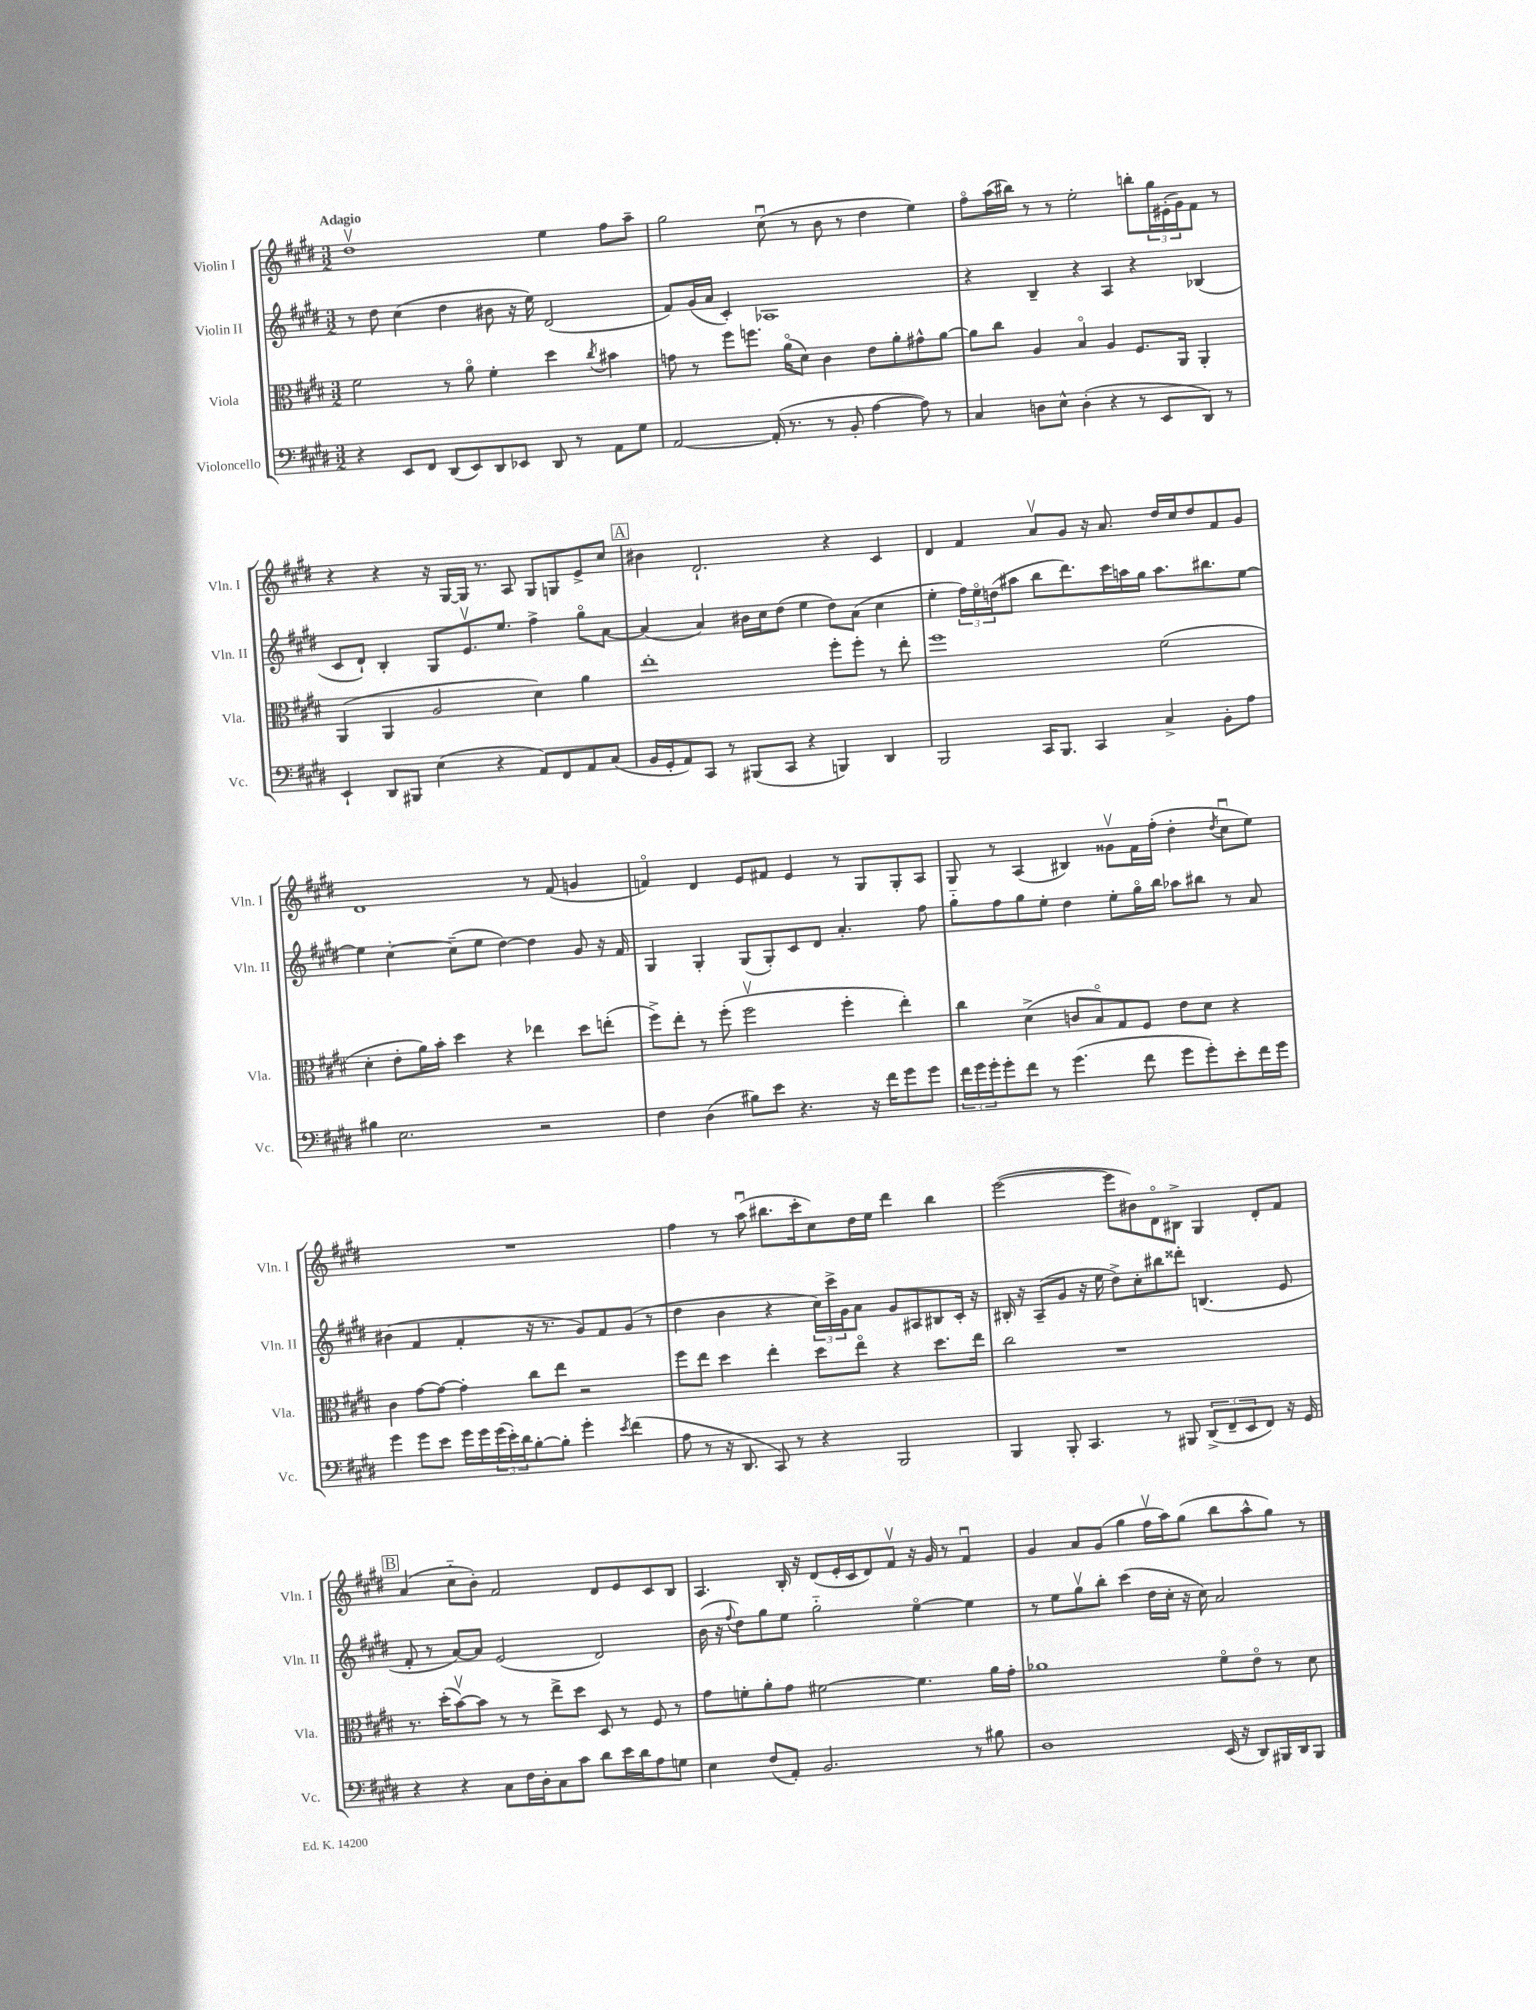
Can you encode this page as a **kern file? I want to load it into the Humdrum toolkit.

**kern	**kern	**kern	**kern
*staff4	*staff3	*staff2	*staff1
*clefF4	*clefC3	*clefG2	*clefG2
*k[f#c#g#d#]	*k[f#c#g#d#]	*k[f#c#g#d#]	*k[f#c#g#d#]
*M3/2	*M3/2	*M3/2	*M3/2
4r	2f#	8r	1dd#v
.	.	8dd#	.
8EE	.	(4cc#	.
8FF#	.	.	.
(8DD#	8r	4dd#	.
8EE)	8ao	.	.
8DD#	4f#'	8b#	.
8EE-	.	16r	.
.	.	16ee)	.
8DD#	4dd#	(2d#	4ee
8r	.	.	.
.	8qcc#	.	.
8AA	4b#	.	8ff#
8G#	.	.	8aa~
=	=	=	=
[2AA	8g	8f#)	2gg#
.	8r	(16g#	.
.	.	16a	.
.	8ff#	4c#')	.
.	8.ff	.	.
(16AA']	.	1A-	(8cc#u
8.r	(16ao	.	.
.	8d#)	.	8r
8r	4c#	.	8b
8BB'	.	.	8r
[4A	8e	.	4dd#
.	8a'	.	.
8A])	8g#^^	.	4ee)
8r	[8a	.	.
=	=	=	=
4C#	8a]	4r	8ff#o
.	8cc#	.	(16aa
.	.	.	16bb#)
8D	4A	4B~	8r
8E^^	.	.	8r
(4D'	4Bo	4r	2ee'
4r	4A	4A	.
8r	8.F#	4r	8bb'
8EE	.	.	24gg#
.	.	.	(24e#'
.	16AA	.	.
.	.	.	24g#)
8DD#)	4AA'	(4B-	8f#
8r	.	.	8r
=	=	=	=
4EE`	(4AA	8c#	4r
.	.	8d#`)	.
8DD#	4AA	4B'	4r
8BBB#	.	.	.
(4E	2A	8G#	16r
.	.	.	[16G#
.	.	8.ev	16G#]
.	.	.	8.r
4r	.	.	.
.	.	8.ee	.
.	.	.	8A
8AA)	4d#)	4ff#^	8G#
8FF#	.	.	8G
8AA	4a	8gg#o	8e^
(8C#	.	[8a	8cc#
=	=	=	=
16BB	1ee'	(4a]	4b#
16GG#'	.	.	.
8AA)	.	.	.
8CC#	.	4a)	2.d#`
8r	.	.	.
(8BBB#	.	16b#	.
.	.	16cc#	.
8CC#	.	(8dd#	.
4r	.	4ee	.
4BBB)	8ff#'	8dd#)	4r
.	8ff#'	(8a	.
4DD#	8r	4cc#	4c#
.	8ee'	.	.
=	=	=	=
2BBB	1ff#	4ee'	4d#
.	.	24ff#)	4f#
.	.	24eeo	.
.	.	(24dd	.
.	.	8aa#	.
16CC#	.	8bb	8av
8.BBB	.	.	.
.	.	8.ddd#)	8g#
4CC#	.	.	16r
.	.	16ccc#	8.a
.	.	16aa	.
.	.	16gg#	.
4C#^	(2f#	8.aa	16dd#
.	.	.	16cc#
.	.	.	8dd#
.	.	8.bb#	.
8BB'	.	.	8f#
8A	.	[8ee	8g#
=	=	=	=
4B#	4d#'	4ee]	1d#
2.E	8e'	[4cc#'	.
.	16a)	.	.
.	16b'	.	.
.	4dd#	(8cc#~]	.
.	.	8ee	.
.	4r	[4dd#)	.
2r	4ee-	4dd#]	8r
.	.	.	(8f#
.	8dd#	8g#	4g
.	(8ee'	16r	.
.	.	16f#	.
=	=	=	=
4F#	8ff#^)	4G#	4fo)
.	8ee'	.	.
(4D#	8r	4G#'	4d#
.	(8ff#'	.	.
8B#)	2ff#v	(8G#	8e
8e	.	8G#')	8f#
4.r	.	8c#	4e
.	.	8d#	.
.	4ff#'	4.a'	8r
16r	.	.	8G#
16f#	.	.	.
8g#	4ee')	.	8G#'
8g#	.	8ff#	8A
=	=	=	=
24f#	4cc#	8gg#'~	8G#
24g#	.	.	.
24g#'	.	.	.
8g#'	.	8ff#	8r
8f#	(4d#^	8gg#	(4A
8r	.	8ee'	.
(4.g#	8c	4dd#	4B#)
.	8Bo)	.	.
.	8G#	8ee'	8g##v
8f#	8F#	16gg#o	16f#
.	.	16bb	(16ff#'
8g#	8e	8aa-	4dd#'
8g#')	8d#	8bb#	.
.	.	.	8qdd#
8e'	4r	8r	8cc#u
16f#	.	8a	8ee)
16g#	.	.	.
=	=	=	=
4g#	4c#	(4b#	1.r
8g#	[8g#	4f#	.
8e	8g#_	.	.
16g#	4g#']	4f#'	.
16g#	.	.	.
(24g#	.	.	.
24e')	.	.	.
24d#	.	.	.
[8B'	8cc#	16r	.
.	.	8.r	.
8B']	8ee	.	.
4g#'	2r	8g#)	.
.	.	8f#	.
8qe	.	.	.
(4f#	.	(8g#	.
.	.	8r	.
=	=	=	=
8A	8ff#	4dd#	4ff#
8r	8ee	.	.
16r	4dd#	4b	8r
8.DD#	.	.	.
.	.	.	(8aau
8CC#)	4ee'	4r	8.bb#
8r	.	.	.
.	.	.	16ccc#'
4r	8dd#	24cc#)	8cc#)
.	.	24ccc#^	.
.	.	24g#	.
.	8eeo	8a	16dd#
.	.	.	16ee
2BBB	4r	8g#	4ddd#
.	.	8A#	.
.	8.dd#	8B#	4bb#
.	.	16c#'	.
.	16ee	16r	.
=	=	=	=
4BBB	2cc#	16B#'	([2eee
.	.	16r	.
.	.	(8A~	.
8BBB'	.	8g#	.
4.CC#	.	16r	.
.	.	16ee	.
.	1r	8dd#^)	8eee]
.	.	8cc#'	8b#)
8r	.	8bb#	8d#o
8BBB#	.	8ddd##'	8B#^
(12DD#^	.	(4.B	4G#
12FF#~	.	.	.
12EE	.	.	.
8FF#)	.	.	8d#'
16r	.	8e	8f#
16GG#	.	.	.
=	=	=	=
4r	8.r	8f#'	(4a
.	.	8r	.
.	(16dd#'	.	.
4r	[8bv)	[8a)	8cc#'~
.	8b]	8a]	8b')
8C#	8r	(2e	2f#
16F#	8r	.	.
16D#'	.	.	.
8C#	8ee^	.	.
8c#	8dd#	.	.
8d#	8D#	2d#)	8d#
16e	8r	.	8e
16d#	.	.	.
8A	8F#	.	8c#
8G	8r	.	8B
=	=	=	=
4E	8g#	(16b	4.A
.	.	16r	.
.	.	8qqff#	.
.	8f'	8dd#)	.
(8F#	8a'	8gg#	.
8AA')	8g#	8ee	16B'
.	.	.	16r
2.BB	[2f#	2gg#'~	(8d#
.	.	.	16e'
.	.	.	16c#
.	.	.	8d#)
.	.	.	8f#v
.	4.f#]	[4eeo	16r
.	.	.	16g#
.	.	.	8r
8r	.	4ee]	4f#u
8B#	16a	.	.
.	16g#'	.	.
=	=	=	=
1D#	1a-	8r	4g#
.	.	8ee	.
.	.	8gg#v	8a
.	.	8bb'	(8g#
.	.	(4ccc#	4gg#
.	.	16dd#	16ff#v
.	.	16cc#'	16aa)
.	.	16r	(8gg#
.	.	16cc#)	.
(16EE	8f#o	2a	8bb
16r	.	.	.
8DD#)	8eo	.	8aa^^
16BBB#	8r	.	8gg#)
16DD#	.	.	.
8BBB#	8d#	.	8r
==	==	==	==
*-	*-	*-	*-
